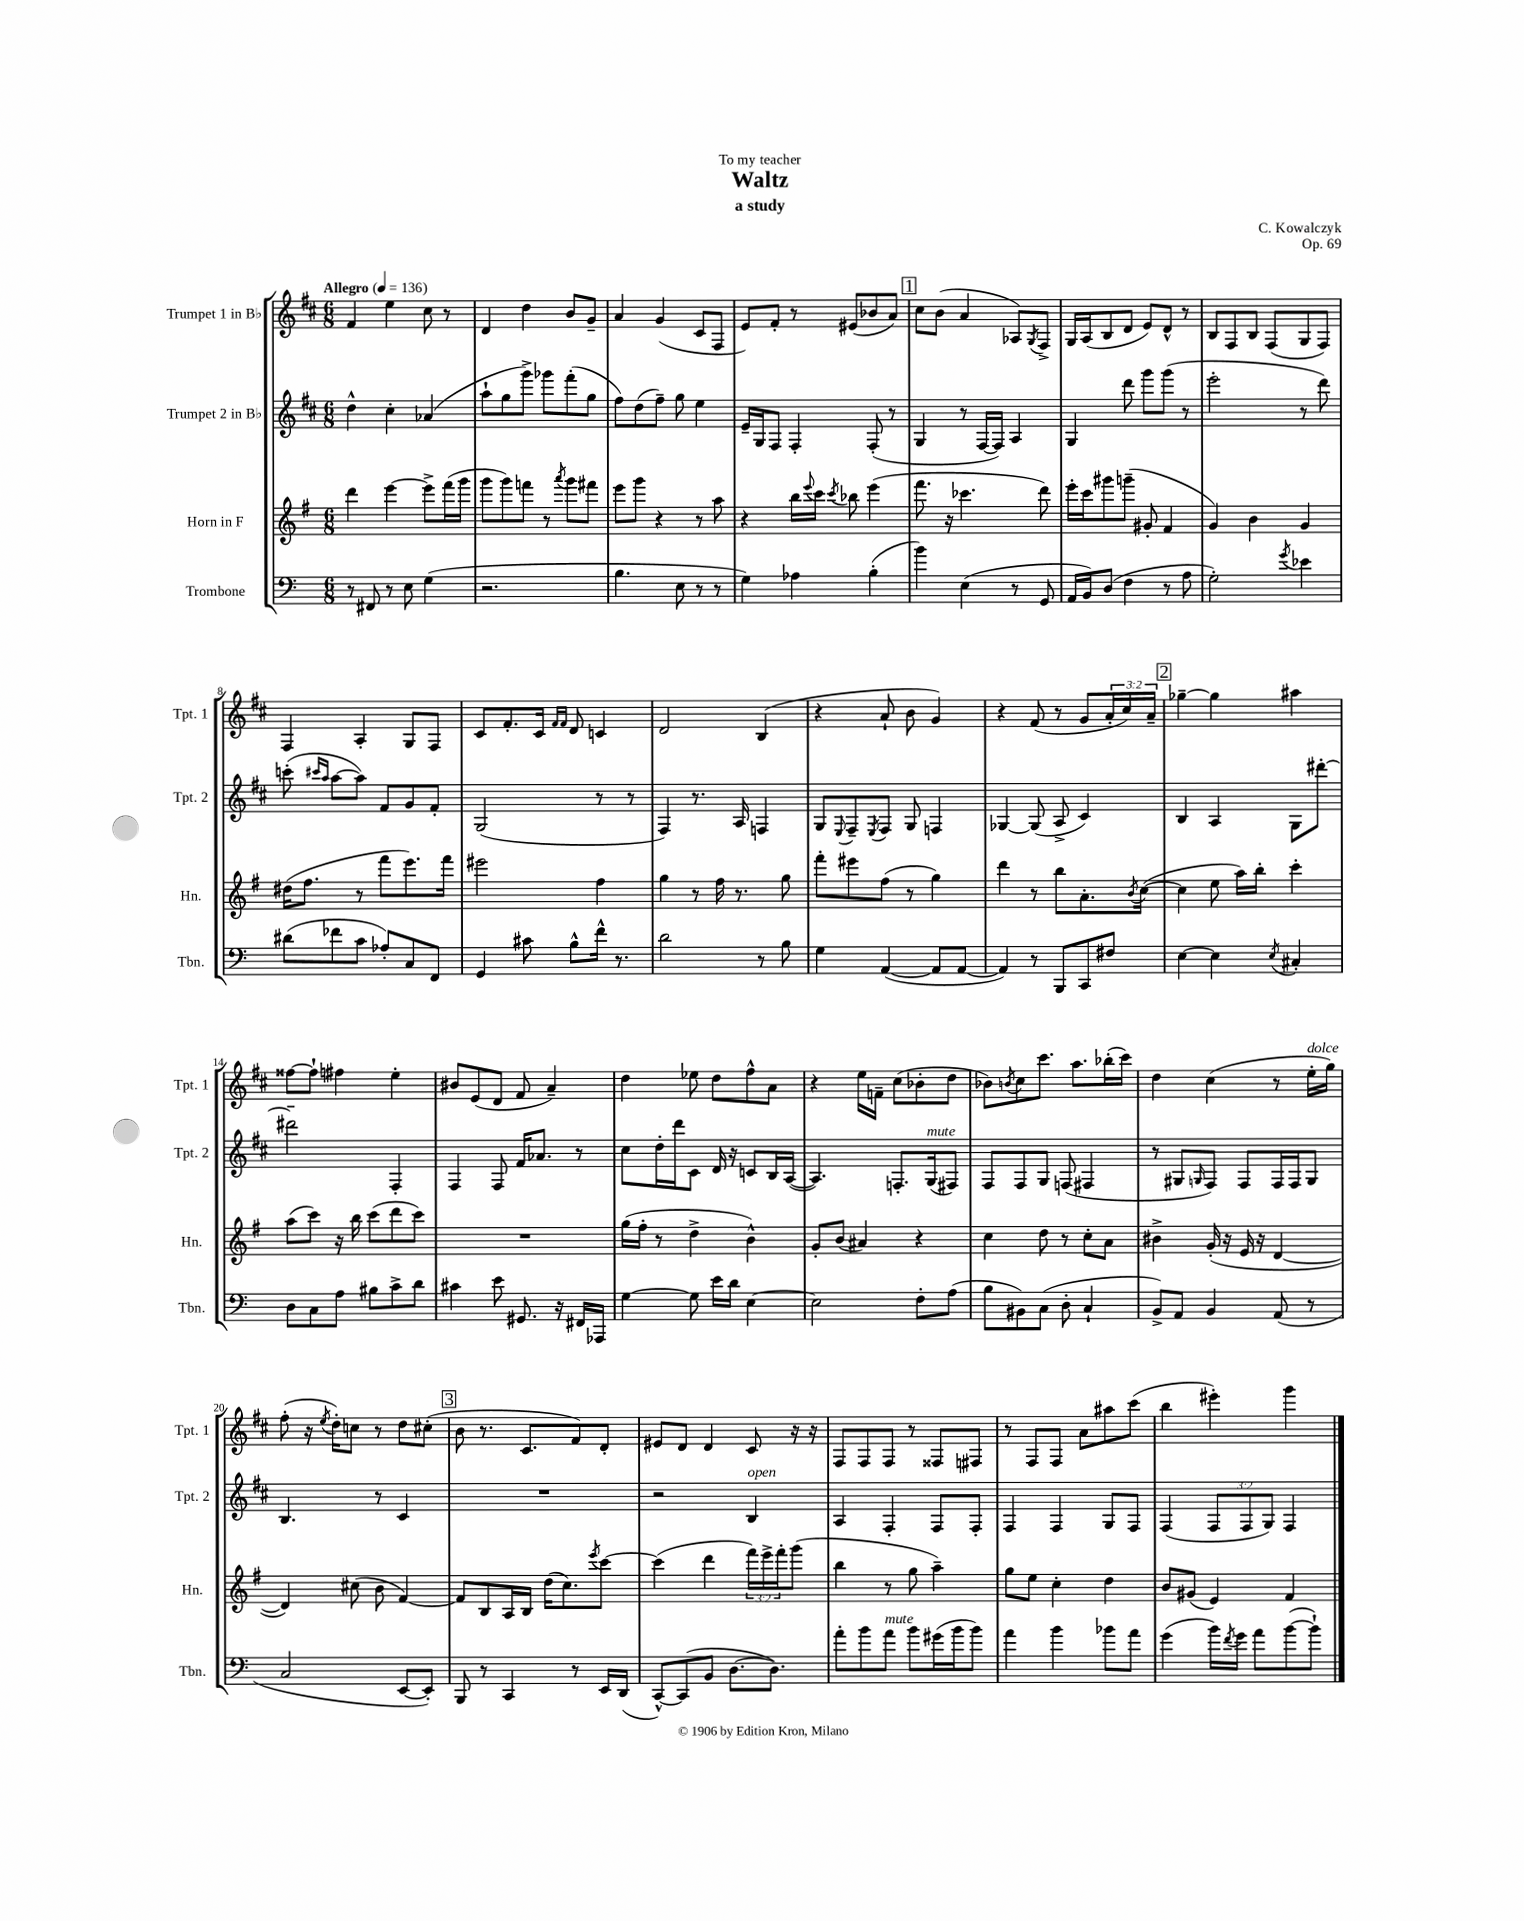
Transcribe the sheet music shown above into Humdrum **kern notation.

**kern	**kern	**kern	**kern
*staff4	*staff3	*staff2	*staff1
*clefF4	*clefG2	*clefG2	*clefG2
*k[]	*k[f#]	*k[f#c#]	*k[f#c#]
*M6/8	*M6/8	*M6/8	*M6/8
*MM136	*MM136	*MM136	*MM136
8r	4ddd\	4dd^^\	4f#/
8FF#/	.	.	.
8r	[4eee\	4cc#'\	4ee\
8E\	.	.	.
(4G\	8eee^\]L	(4a-/	8cc#\
.	(16fff#\L	.	8r
.	16ggg\JJ	.	.
=	=	=	=
2.r	8ggg\L	8aa`\L	4d/
.	8ggg\)	8gg\	.
.	8fff\J	8ggg^\J)	4dd\
.	8r	8ggg-\L	.
.	8qaaa/	.	.
.	8ggg\L	(8fff#'\	8b/L
.	8fff#\J	8gg\J	8g~/J
=	=	=	=
4.B\	8eee\L	8ff#\L)	4a/
.	8ggg\J	(8dd\	.
.	4r	8ff#~\J)	(4g/
8E\	.	8gg\	.
8r	8r	4ee\	8c#/L
8r	8aa\	.	8F#/J
=	=	=	=
4G\)	4r	16e~/LL	8e/L)
.	.	16G/J	.
.	.	8F#/J	8f#'/J
4A-\	16bb\LL	4F#'/	8r
.	8qqeee/	.	.
.	16ccc\JJ	.	.
.	8qccc/	.	.
.	8bb-\	.	(8e#/L
(4B'\	(4eee\	(8F#'/	8b-/
.	.	8r	8a/J)
=	=	=	=
4b\)	8.fff#\	4G/	8cc#\L
.	.	.	(8b\J
.	16r	.	.
(4E\	4.ccc-\	8r	4a/
.	.	[16F#/LL	.
.	.	16F#/]JJ)	.
8r	.	4A/	8A-/L)
.	.	.	8qG/
8GG/	8ddd\)	.	8F#^/J
=	=	=	=
16AA/LL	16eee'\LL	4G/	16G/LL
16BB/J)	16ccc\J	.	(16A/J
(8D/J	8ggg#\	.	8B/
4F\	(8ggg~\J	8ddd\	8d/J
.	8g#'/	8ggg\L	8e/L)
8r	4f#/	(8ggg\J	8d^^/J
8A\	.	8r	8r
=	=	=	=
2G'\)	4g/)	2eee'\	8B/L
.	.	.	8F#/
.	4b\	.	8B/J
.	.	.	(8F#/L
8qg/	.	.	.
4e-\	4g/	8r	8G/
.	.	8ddd\)	8F#/J)
=	=	=	=
(8d#\L	(16dd#\LK	(8ccc'\	4F#/
.	8.ff#\J	.	.
.	.	16qqccc#/LL	.
.	.	16qqaa/JJ	.
8f-\	.	[8aa\L	.
8c\J	8r	8aa\]J)	4A'/
8A-'/L)	8fff#\L	8f#/L	.
8C/	8.eee\)	8g/	8G/L
8FF/J	.	8f#'/J	8F#/J
.	16fff#\Jk	.	.
=	=	=	=
4GG/	2eee#\	(2G/	8c#/L
.	.	.	8.f#'/
8c#\	.	.	.
.	.	.	16c#/Jk
.	.	.	16qqf#/LL
.	.	.	16qqf#/JJ
8B^^\L	.	.	8d/
16f^^\Jk	4ff#\	8r	4c/
8.r	.	.	.
.	.	8r	.
=	=	=	=
2d\	4gg\	4F#/)	2d/
.	8r	8.r	.
.	16ff#\	.	.
.	8.r	16A/	.
8r	.	4F/	(4B/
8B\	8gg\	.	.
=	=	=	=
4G\	8fff#'\L	8G/L	4r
.	.	8qqE/	.
.	8eee#\	8F#~/	.
.	.	8qE/	.
([4AA/	(8ff#\J	8F#/J	8a`/
.	8r	8G/	8b\
8AA/]L	4gg\)	4F/	4g/)
[8AA/J	.	.	.
=	=	=	=
4AA/])	4ddd\	[4G-/	4r
8r	8r	(8G-/]	(8f#/
8BBB/L	8bb\L	8A^/	8r
8CC/	8.a'\	4c#/)	8g/L
8F#/J	.	.	24a'/L
.	.	.	24cc#/)
.	8qb/	.	.
.	([16cc\Jk	.	.
.	.	.	24a~/JJ
=	=	=	=
[4E\	4cc\]	4B/	[4gg-~\
4E\]	8ee\	4A/	4gg-\]
.	16aa\LL)	.	.
.	16bb'\JJ	.	.
8qE/	.	.	.
4C#'/	4ccc'\	8G\L	4aa#\
.	.	[8ddd#'\J	.
=	=	=	=
8D\L	(8aa\L	2ddd#~\]	[8ff##\L
8C\	8ccc\J)	.	8ff##`\]J
8A\J	16r	.	4ff#\
.	16bb\	.	.
8B#\L	(8ccc\L	.	.
8c^\	8ddd\	4F#'/	4ee'\
8d\J	8ccc\J)	.	.
=	=	=	=
4c#\	2.r	4F#/	8b#/L
.	.	.	(8e/
8e\	.	8F#/	8d/J
8.GG#/	.	16f#/LK	8f#/
.	.	8.a-/J	.
.	.	.	4a~/)
16r	.	.	.
16FF#/LL	.	8r	.
16AAA-/JJ	.	.	.
=	=	=	=
[4G\	(16gg\LL	8cc#\L	4dd\
.	16ff#'\JJ	.	.
.	8r	16dd'\L	.
.	.	16ddd\J	.
8G\]	4dd^\	8c#\J	8ee-\
16e\LL	.	16d/	8dd\L
16d\JJ	.	16r	.
[4E\	4b^^\)	8c/L	8ff#^^\
.	.	16B/L	8a\J
.	.	([16A/JJ	.
=	=	=	=
2E\]	8g'/L	4.A/])	4r
.	(8b/J	.	.
.	4a#/)	.	16ee\LL
.	.	.	16f~\JJ
.	.	8.F'/L	(8cc#\L
8F'\L	4r	.	8b-'\
.	.	(16G/k	.
(8A\J	.	8F#/J)	8dd\J
=	=	=	=
8B\L	4cc\	8F#/L	8b-\L)
.	.	.	8qb/
8BB#\)	.	8F#/	8cc#\
(8C\J	8dd\	8G/J	8.ccc#\J
8D'\	8r	(8F/	.
.	.	.	8.aa\L
4C`/	8cc'\L	4F#/	.
.	8a\J	.	(16bb-'\L
.	.	.	16ccc#\JJ)
=	=	=	=
8BB^/L)	4b#^\	8r	4dd\
8AA/J	.	8G#/L	.
.	.	16qqG/	.
4BB/	(16g'/	8F#/J)	(4cc#\
.	16r	.	.
.	16e/	8F#/L	.
.	16r	.	.
(8AA/	[4d/	16F#/L	8r
.	.	16F#/J	.
8r	.	8G/J	16ee'\LL
.	.	.	16gg\JJ)
=	=	=	=
2C/	4d/])	4.B/	(8ff#'\
.	.	.	16r
.	.	.	8qee/
.	.	.	16dd'\LK)
.	(8cc#\	.	8cc\J
.	8b\	8r	8r
[8EE/L	[4f#/)	4c#/	8dd\L
8EE'/]J)	.	.	(8cc#'\J
=	=	=	=
8BBB/	8f#/]L	2.r	8b\
8r	8B/	.	8.r
4CC/	16A/L	.	.
.	16B/JJ	.	8.c#/L
.	(16dd\LK	.	.
.	8.cc\)	.	.
8r	.	.	8f#/)
.	8qeee/	.	.
16EE/LL	[8ccc\J	.	8d'/J
(16DD/JJ	.	.	.
=	=	=	=
[8CC^^/L)	(4ccc\]	2r	8e#/L
(8CC/]	.	.	8d/J
8BB/J	4ddd\	.	4d/
[8.D\L	.	.	.
.	24fff#\LL)	4B/	8c#/
.	24eee^\	.	.
8.D\]J)	.	.	.
.	24fff#'\J	.	.
.	(8ggg\J	.	16r
.	.	.	16r
=	=	=	=
8a'\L	4bb\	4A/	8F#/L
8b\	.	.	8F#/
8a\J	8r	4F#'/	8F#/J
8b\L	8gg\	.	8r
(16g#\L	4aa~\)	8F#/L	8F##/L
16b\J	.	.	.
8b\J)	.	8F#'/J	8F#/J
=	=	=	=
4a\	8gg\L	4F#/	8r
.	8ee\J	.	8F#/L
4b\	4cc'\	4F#/	8F#/J
.	.	.	8a\L
8b-\L	4dd\	8G/L	8aa#\
8a\J	.	8F#/J	(8ccc#\J
=	=	=	=
(4g\	8b/L	(4F#/	4bb\
.	(8g#/J	.	.
16b\LL)	4e/)	12F#/L	4eee#'\)
8qf/	.	.	.
16g\JJ	.	.	.
.	.	12F#/	.
8a\L	.	.	.
.	.	12G/J)	.
([8b\	4f#/	4F#/	4ggg\
8b`\]J)	.	.	.
==	==	==	==
*-	*-	*-	*-
